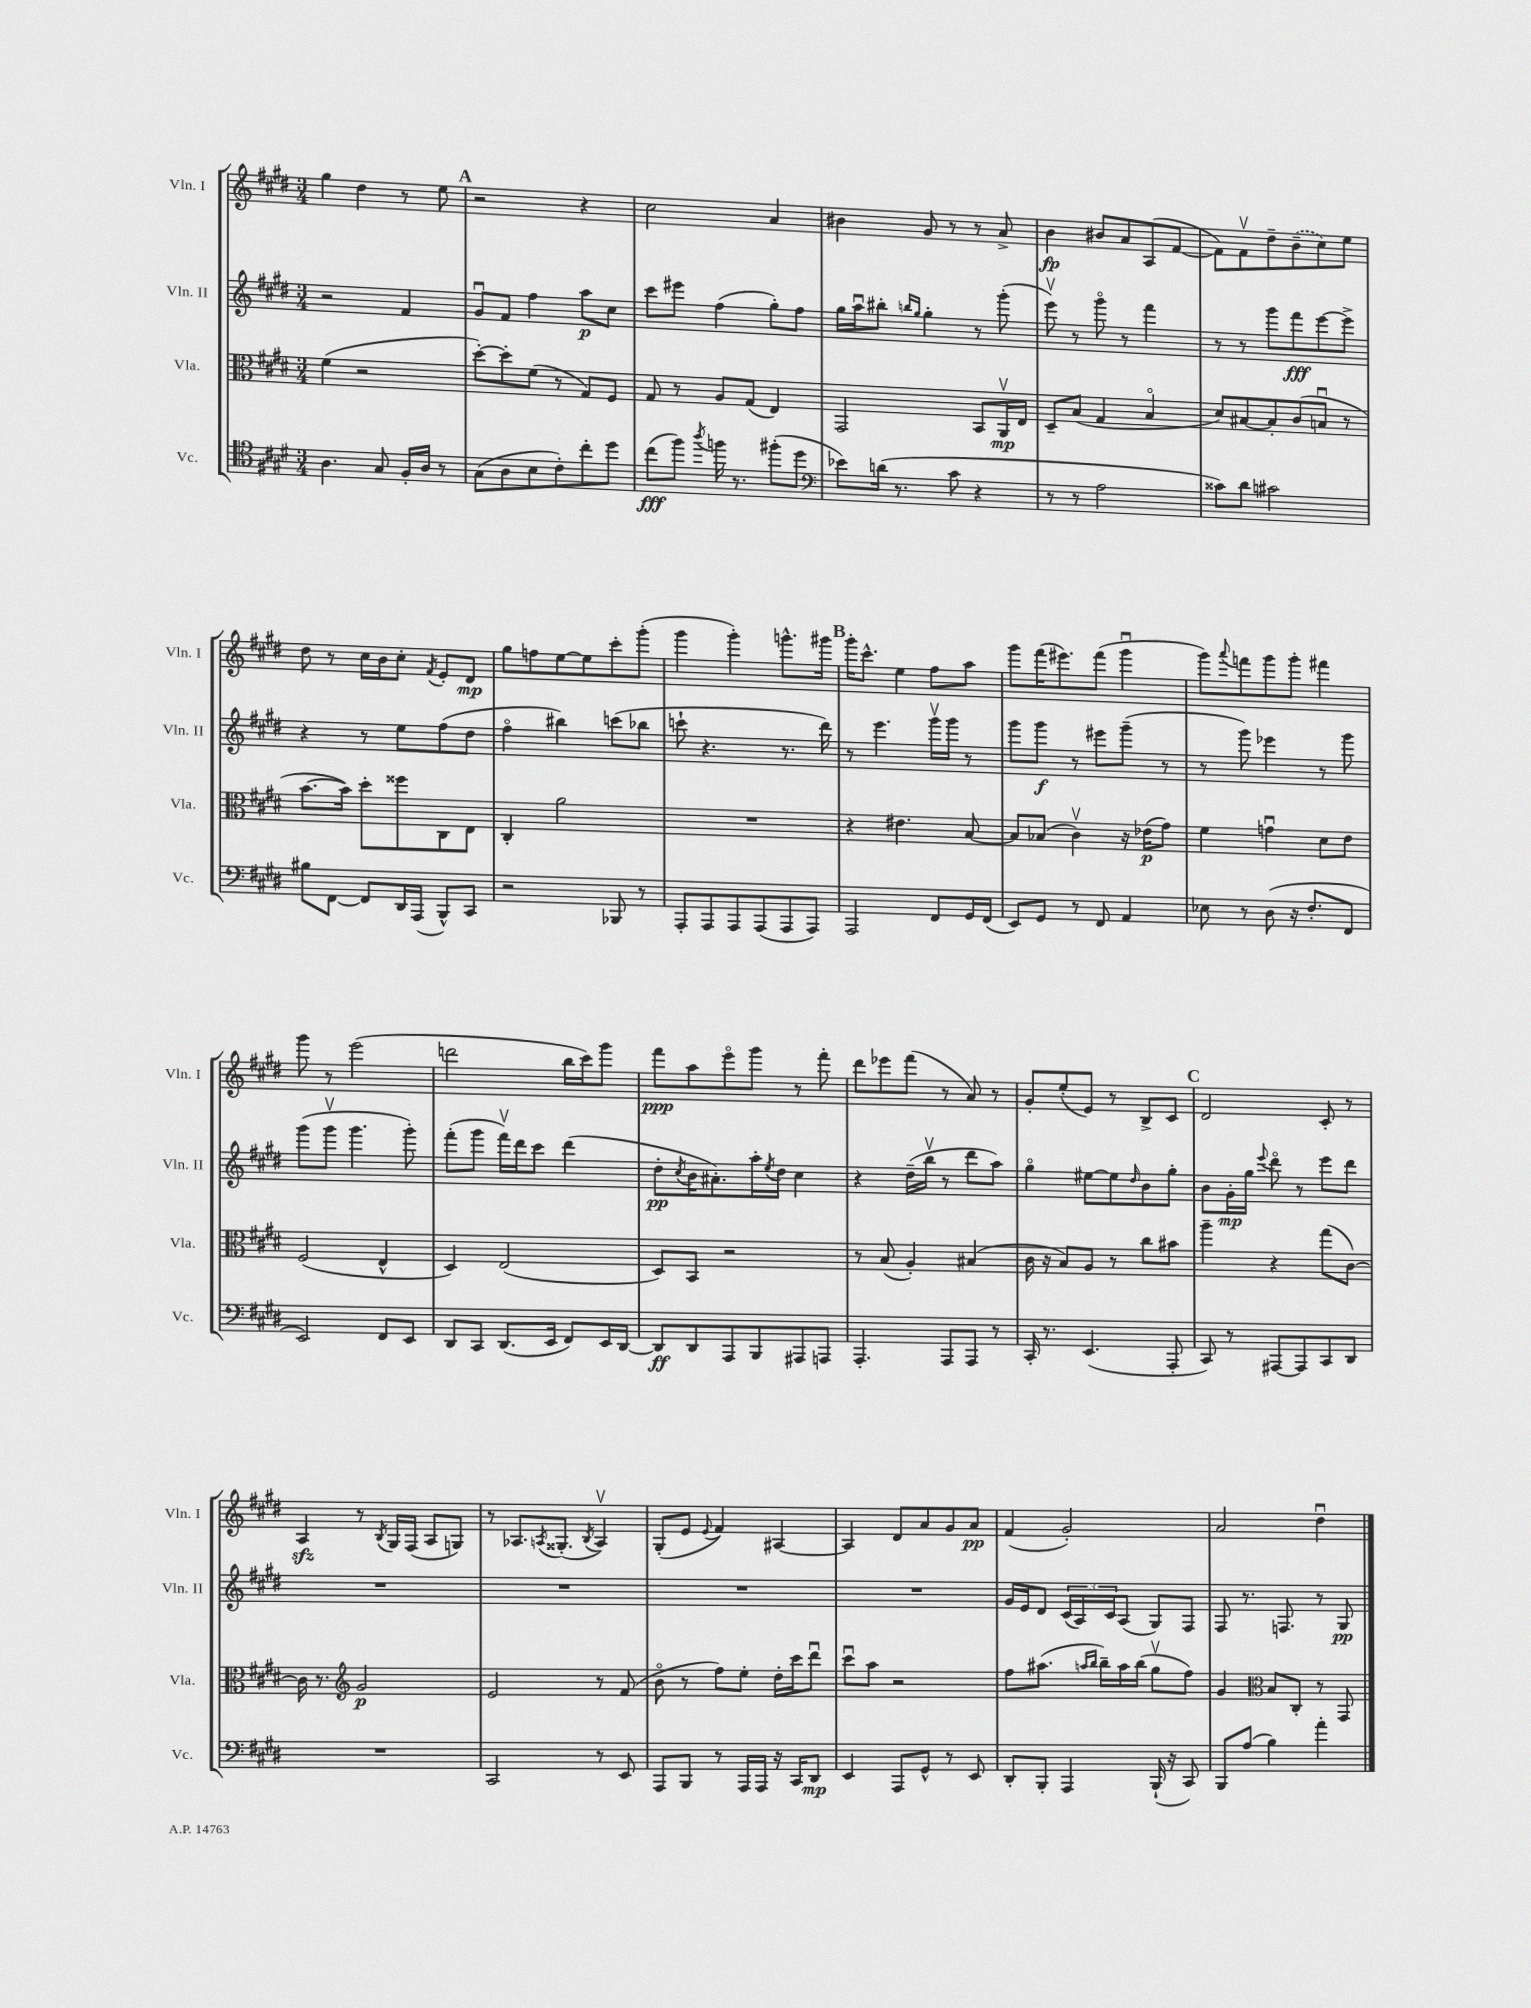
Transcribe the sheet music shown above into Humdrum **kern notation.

**kern	**dynam	**kern	**dynam	**kern	**dynam	**kern	**dynam
*part4	*part4	*part3	*part3	*part2	*part2	*part1	*part1
*staff4	*staff4	*staff3	*staff3	*staff2	*staff2	*staff1	*staff1
*I"Vc.	*	*I"Vla.	*	*I"Vln. II	*	*I"Vln. I	*
*I'Vc.	*	*I'Vla.	*	*I'Vln. II	*	*I'Vln. I	*
*clefC4	*	*clefC3	*	*clefG2	*	*clefG2	*
*k[f#c#g#d#]	*	*k[f#c#g#d#]	*	*k[f#c#g#d#]	*	*k[f#c#g#d#]	*
*M3/4	*	*M3/4	*	*M3/4	*	*M3/4	*
=4	=4	=4	=4	=4	=4	=4	=4
4.A\	.	(4f#\	.	2r	.	4gg#\	.
.	.	2r	.	.	.	4dd#\	.
8G#/	.	.	.	.	.	.	.
16F#'/LL	.	.	.	4f#/	.	8r	.
16A/JJ	.	.	.	.	.	.	.
8r	.	.	.	.	.	8ee\	.
!!LO:REH:place=s1:t=A
=5	=5	=5	=5	=5	=5	=5	=5
(8G#\L	.	[8dd#'\L)	.	8g#u/L	.	2r	.
8A\	.	8dd#'\]	.	8f#/J	.	.	.
8B\	.	(8f#\J	.	4ff#\	.	.	.
8c#'\)	.	8r	.	.	.	.	.
8cc#'\	.	8G#/L)	.	8aa\L	p	4r	.
8dd#\J	.	8F#/J	.	8cc#\J	.	.	.
=6	=6	=6	=6	=6	=6	=6	=6
(8cc#\L	fff	8G#/	.	8ccc#\L	.	2cc#\	.
8ff#\J)	.	8r	.	8eee#X\J	.	.	.
8qaa/	.	.	.	.	.	.	.
16ffn\	.	8A/L	.	(4ff#\	.	.	.
8.r	.	.	.	.	.	.	.
.	.	(8G#/J	.	.	.	.	.
(8ff#X'\L	.	4E/)	.	8gg#'\L)	.	4a/	.
8dd#\J	.	.	.	8ff#\J	.	.	.
=7	=7	=7	=7	=7	=7	=7	=7
*clefF4	*	*	*	*	*	*	*
8e-X\L)	.	2GG#/	.	16gg#\LL	.	4b#X\	.
.	.	.	.	16aau\J	.	.	.
(16dn\Jk	.	.	.	8bb#X'\J	.	.	.
8.r	.	.	.	.	.	.	.
.	.	.	.	16qqbbn/LL	.	.	.
.	.	.	.	16qqgg#/JJ	.	.	.
.	.	.	.	4gg#'\	.	8g#/	.
8c#\	.	.	.	.	.	8r	.
4r	.	8BB/L	.	8r	.	8r	.
.	.	16AAv/L	mp	(8ggg#'\	.	8a^/	.
.	.	16E/JJ	.	.	.	.	.
=8	=8	=8	=8	=8	=8	=8	=8
8r	.	8D#~/L	.	8eeev\)	.	4b\	fp
8r	.	(8B/J	.	8r	.	.	.
2A\	.	4G#/	.	8ggg#\	.	8b#X/L	.
.	.	.	.	8r	.	8a/	.
.	.	4B/	.	4fff#\	.	(8A/	.
.	.	.	.	.	.	[8f#/J	.
=9	=9	=9	=9	=9	=9	=9	=9
8c##X\L)	.	8d#/L)	.	8r	.	8f#\L])	.
8d#\J	.	[8B#X/	.	8r	.	8f#v\	.
2c#X\	.	8B#'/]	.	8ggg#\L	.	8dd#~\	.
.	.	(8c#/	.	8fff#\	fff	(8b~\	.
.	.	8Bnu/J	.	[8eee\	.	8cc#\)	.
.	.	8r	.	8eee^\J]	.	8ee\J	.
!!LO:LB:g=z
=10	=10	=10	=10	=10	=10	=10	=10
8B#X\L	.	[8.b\L	.	4r	.	8dd#\	.
[8FF#\J	.	.	.	.	.	8r	.
.	.	16b\Jk])	.	.	.	.	.
8FF#/L]	.	8dd#'\L	.	8r	.	16cc#\LL	.
.	.	.	.	.	.	16b\J	.
16DD#/L	.	8ff##X\	.	8ee\L	.	8cc#'\J	.
(16AAA/JJ	.	.	.	.	.	.	.
.	.	.	.	.	.	8qf#/	.
8BBB^^/L)	.	8C#\	.	(8ff#\	.	8e'/L	.
8CC#/J	.	8E\J	.	8dd#\J	.	8d#/J	mp
=11	=11	=11	=11	=11	=11	=11	=11
2r	.	4C#'/	.	4ff#\	.	8gg#\L	.
.	.	.	.	.	.	8ffn\	.
.	.	2a\	.	4bb#X\)	.	[8ee\	.
.	.	.	.	.	.	8ee\]	.
8BBB-X/	.	.	.	(8cccn\L	.	8ccc#'\	.
8r	.	.	.	8bb-X\J	.	(8ggg#'\J	.
=12	=12	=12	=12	=12	=12	=12	=12
8AAA'/L	.	2.r	.	8cccn`\	.	4ggg#\	.
8AAA/	.	.	.	4.r	.	.	.
8AAA/	.	.	.	.	.	4ggg#'\)	.
(8AAA/	.	.	.	.	.	.	.
8AAA/	.	.	.	8.r	.	8.gggn^^\L	.
8AAA/J)	.	.	.	.	.	.	.
.	.	.	.	16ddd#\)	.	16ggg#X\Jk	.
!!LO:REH:place=s1:t=B
=13	=13	=13	=13	=13	=13	=13	=13
2AAA/	.	4r	.	8r	.	16ggg#'\KL	.
.	.	.	.	.	.	8.ccc#^^\J	.
.	.	.	.	4.eee\	.	.	.
.	.	4.e#X\	.	.	.	4ee\	.
8FF#/L	.	.	.	16ggg#v\LL	.	8ff#\L	.
.	.	.	.	16ggg#\JJ	.	.	.
16GG#/L	.	[8B/	.	8r	.	8aa\J	.
(16FF#/JJ	.	.	.	.	.	.	.
=14	=14	=14	=14	=14	=14	=14	=14
8EE/L)	.	8B/L]	.	8ggg#\L	.	8ggg#\L	.
8GG#/J	.	(8B-X/J	.	8ggg#\J	f	(16fff#\K	.
.	.	.	.	.	.	8.eee#X\)	.
8r	.	4c#v\)	.	8r	.	.	.
8FF#/	.	.	.	8eee#X\L	.	(8fff#\J	.
4AA/	.	16r	.	(8ggg#~\J	.	4ggg#u\	.
.	.	(16e-X\KL	p	.	.	.	.
.	.	8g#\J)	.	8r	.	.	.
=15	=15	=15	=15	=15	=15	=15	=15
8E-X\	.	4f#\	.	8r	.	8ggg#\L)	.
.	.	.	.	.	.	8qqaaa/	.
8r	.	.	.	8ggg#\)	.	8fffn\	.
(8D#\	.	4gnu\	.	4eee-X\	.	8ggg#\	.
16r	.	.	.	.	.	8ggg#'\J	.
8.F#'/L	.	.	.	.	.	.	.
.	.	8d#\L	.	8r	.	4fff#X\	.
8FF#/J	.	8e\J	.	8ggg#\	.	.	.
!!LO:LB:g=z
=16	=16	=16	=16	=16	=16	=16	=16
2EE/)	.	(2F#/	.	(8ggg#\L	.	8ggg#\	.
.	.	.	.	8ggg#v\J	.	8r	.
.	.	.	.	4.ggg#\	.	(2eee\	.
8FF#/L	.	4E^^/	.	.	.	.	.
8EE/J	.	.	.	8ggg#'\)	.	.	.
=17	=17	=17	=17	=17	=17	=17	=17
8DD#/L	.	4D#/)	.	(8fff#'\L	.	2dddn\	.
8CC#/J	.	.	.	8ggg#\J	.	.	.
(8.DD#/L	.	(2E/	.	16fff#v\LL)	.	.	.
.	.	.	.	16ddd#\J	.	.	.
.	.	.	.	8ccc#\J	.	.	.
16EE/Jk	.	.	.	.	.	.	.
8FF#/L)	.	.	.	(4ddd#\	.	16bb\LL	.
.	.	.	.	.	.	16ccc#\J)	.
16EE/L	.	.	.	.	.	8ggg#\J	.
[16DD#/JJ	.	.	.	.	.	.	.
=18	=18	=18	=18	=18	=18	=18	=18
8DD#/L]	ff	8D#/L)	.	8dd#'\L	pp	8fff#\L	ppp
.	.	.	.	8qcc#/	.	.	.
8DD#/	.	8BB/J	.	16b\K	.	8aa\	.
.	.	.	.	8.a#X'\)	.	.	.
8AAA/	.	2r	.	.	.	8eee\	.
8BBB/	.	.	.	16aa'\L	.	8ggg#\J	.
.	.	.	.	8qee/	.	.	.
.	.	.	.	16dd#\JJ	.	.	.
8AAA#X/	.	.	.	4cc#\	.	8r	.
8AAAn/J	.	.	.	.	.	8fff#'\	.
=19	=19	=19	=19	=19	=19	=19	=19
4.AAA'/	.	8r	.	4r	.	8ddd#\L	.
.	.	(8B/	.	.	.	8eee-X\	.
.	.	4A'/)	.	(16dd#~\LL	.	(8fff#\J	.
.	.	.	.	16bbv\JJ	.	.	.
8AAA/L	.	.	.	8r	.	8r	.
8AAA/J	.	(4B#X/	.	8ddd#\L	.	8a/)	.
8r	.	.	.	8aa\J)	.	8r	.
=20	=20	=20	=20	=20	=20	=20	=20
16CC#'/	.	16c#\	.	4gg#\	.	8g#'/L	.
8.r	.	16r	.	.	.	.	.
.	.	8B/L)	.	.	.	(8ee'/	.
(4.EE/	.	8A/J	.	[8ee#X\L	.	8e/J)	.
.	.	8r	.	8ee#\]	.	8r	.
.	.	.	.	16qqdd#/	.	.	.
.	.	8cc#\L	.	8b\	.	8B^/L	.
8AAA'/	.	8b#X\J	.	8gg#'\J	.	8c#/J	.
!!LO:REH:place=s1:t=C
=21	=21	=21	=21	=21	=21	=21	=21
8CC#/)	.	4aa~\	.	8b\L	.	2d#/	.
8r	.	.	.	16g#'\L	mp	.	.
.	.	.	.	16gg#\JJ	.	.	.
.	.	.	.	8qqeee/	.	.	.
[8AAA#X/L	.	4r	.	8ddd#\	.	.	.
8AAA#/]	.	.	.	8r	.	.	.
8CC#/	.	(8gg#\L	.	8eee\L	.	8c#'/	.
8DD#/J	.	[8c#\J)	.	8ddd#\J	.	8r	.
!!LO:LB:g=z
=22	=22	=22	=22	=22	=22	=22	=22
2.r	.	16c#\]	.	2.r	.	4Azz/	.
.	.	8.r	.	.	.	.	.
*	*	*clefG2	*	*	*	*	*
.	.	2g#/	p	.	.	8r	.
.	.	.	.	.	.	8qB/	.
.	.	.	.	.	.	16G#/LL	.
.	.	.	.	.	.	(16F#/JJ	.
.	.	.	.	.	.	8A/L	.
.	.	.	.	.	.	8Gn/J)	.
=23	=23	=23	=23	=23	=23	=23	=23
2CC#/	.	2e/	.	2.r	.	8r	.
.	.	.	.	.	.	8.A-X/L	.
.	.	.	.	.	.	8qAn/	.
.	.	.	.	.	.	(8.G##X'/J	.
.	.	.	.	.	.	8qB/	.
8r	.	8r	.	.	.	4Av/)	.
8EE/	.	(8f#/	.	.	.	.	.
=24	=24	=24	=24	=24	=24	=24	=24
8AAA/L	.	8b\	.	2.r	.	(8G#'/L	.
8BBB/J	.	8r	.	.	.	8e/J	.
.	.	.	.	.	.	8qqe/	.
8r	.	8ff#\L)	.	.	.	4f#/)	.
16AAA/LL	.	8ee'\J	.	.	.	.	.
16AAA/JJ	.	.	.	.	.	.	.
16r	.	16dd#'\LL	.	.	.	[4A#X/	.
16CC#/KL	.	16ccc#\J	.	.	.	.	.
8DD#/J	mp	8ddd#u\J	.	.	.	.	.
=25	=25	=25	=25	=25	=25	=25	=25
4EE/	.	8ccc#u\L	.	2.r	.	4A#/]	.
.	.	8aa\J	.	.	.	.	.
8AAA/L	.	2r	.	.	.	8d#/L	.
8GG#^^/J	.	.	.	.	.	8a/	.
8r	.	.	.	.	.	8g#/	.
8EE/	.	.	.	.	.	8a/J	pp
=26	=26	=26	=26	=26	=26	=26	=26
8DD#'/L	.	8ff#\L	.	16g#/LL	.	(4f#/	.
.	.	.	.	16e/J	.	.	.
8BBB'/J	.	(8.aa#X\J	.	8d#/J	.	.	.
4AAA/	.	.	.	(24c#/LL	.	2g#'/)	.
.	.	.	.	24A/)	.	.	.
.	.	16qqaan/LL	.	.	.	.	.
.	.	16qqbb/JJ	.	.	.	.	.
.	.	16bb~\LL)	.	.	.	.	.
.	.	.	.	24c#/J	.	.	.
.	.	16aa\	.	(8A/J	.	.	.
.	.	(16bb\JJ	.	.	.	.	.
(16BBB`/	.	8gg#v\L	.	8G#/L)	.	.	.
16r	.	.	.	.	.	.	.
8CC#/)	.	8ff#\J)	.	8F#/J	.	.	.
=27	=27	=27	=27	=27	=27	=27	=27
8BBB/L	.	4g#/	.	8F#/	.	2a/	.
(8A/J	.	.	.	8.r	.	.	.
*	*	*clefC3	*	*	*	*	*
4B\)	.	8B/L	.	.	.	.	.
.	.	.	.	8.Fn/	.	.	.
.	.	8C#'/J	.	.	.	.	.
4a'\	.	8r	.	8r	.	4dd#u\	.
.	.	8GG#/	.	8G#/	pp	.	.
==	==	==	==	==	==	==	==
*-	*-	*-	*-	*-	*-	*-	*-
